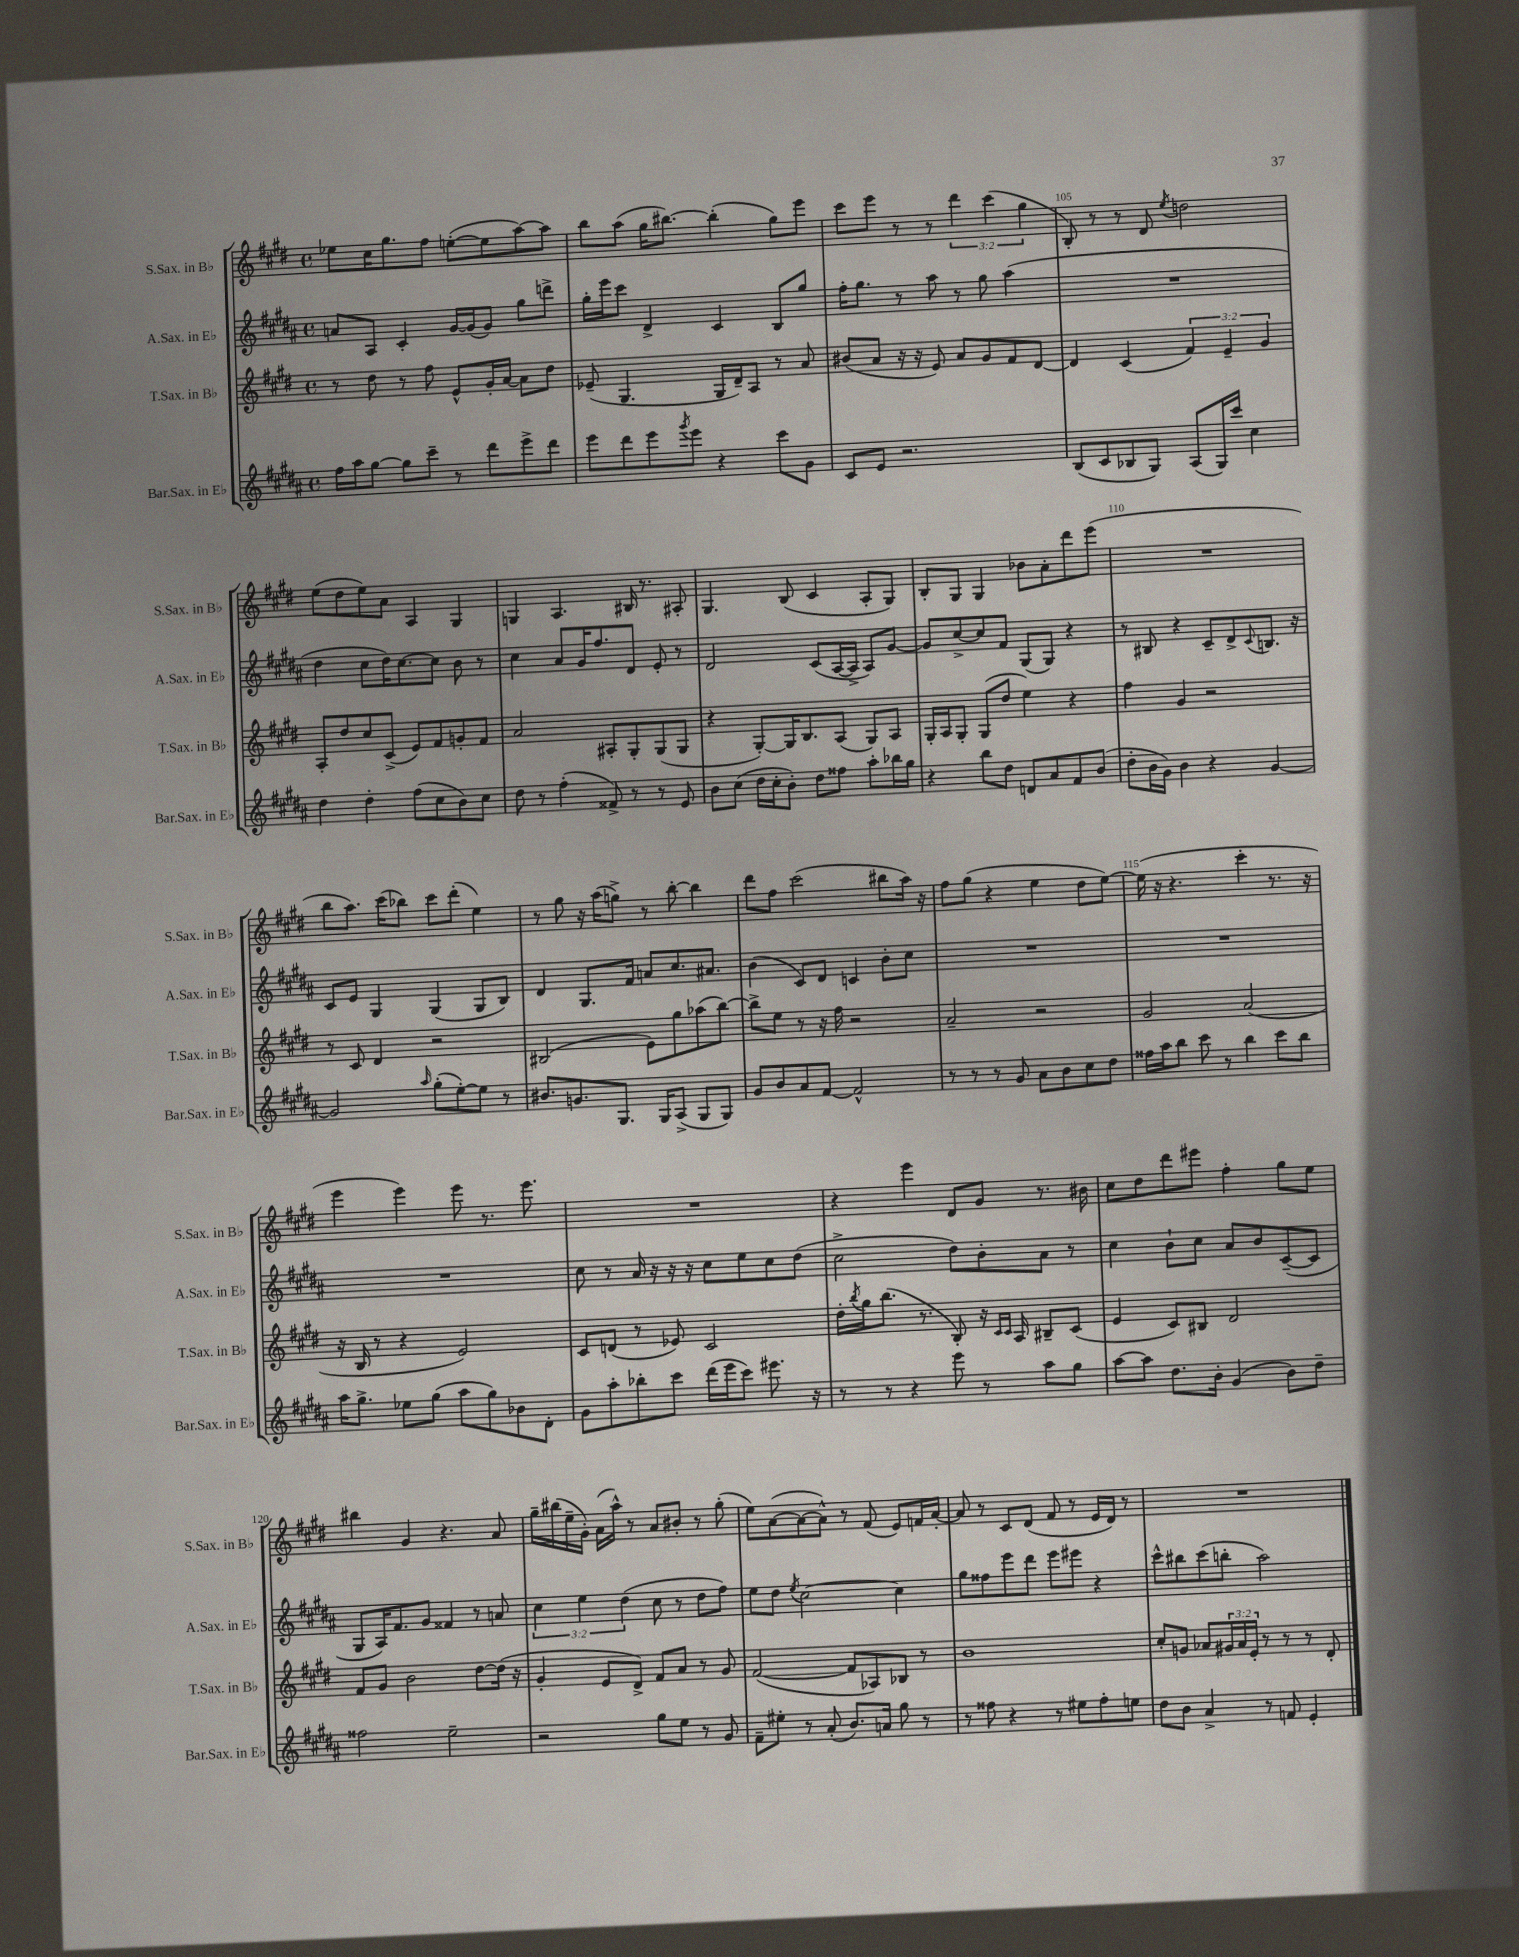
<<
\new StaffGroup <<
\new Staff = "s0" \with { instrumentName = "S.Sax. in Bb" shortInstrumentName = "S.Sax. in Bb" } {
    \clef treble \key e \major \defaultTimeSignature \time 4/4 \override Staff.TupletNumber.text = #tuplet-number::calc-fraction-text
    ees''8 cis''16 gis''8. fis''8 e''8~-.( e''8 a''8~) a''8 |
    b''8 a''8( gis''16 bis''8.~) bis''4-.( gis''8) e'''8 |
    cis'''8 e'''8 r8 r8 \tuplet 3/2 { dis'''4 cis'''4( gis''4 } |
    b8-.) r8 r8 dis'8 \acciaccatura { e''8 } d''2 |
    e''8( dis''8 e''8) a'8 a4 gis4 |
    g4 a4. bis16 r8. ais8-. |
    gis4. b8( cis'4 a8-. gis8) |
    b8-. gis8 gis4 bes'8 a'8-. dis'''8 e'''8( |
    R1 |
    b''8 a''8.) cis'''16( bes''8) cis'''8 dis'''8-.( e''4) |
    r8 gis''8 r16 a''16( g''8->) r8 b''8~-. b''4 |
    dis'''8 fis''8 cis'''2( bis''8 a''16) r16 |
    fis''8 gis''8( r4 e''4 dis''8 e''8~) |
    e''16( r16 r4. cis'''4-. r8. r16 |
    e'''4 e'''4) e'''8 r8. e'''8. |
    R1 |
    r4 e'''4 dis'8 gis'8 r8. bis'16 |
    cis''8 dis''8 dis'''8 eis'''8 fis''4-. gis''8 e''8 |
    bis''4 gis'4 r4. a'8 |
    gis''16-- bis''16( e''16-- gis'16-.) a'16( a''16-^) r8 a'8 bis'8-. r8 gis''8-.( |
    e''8) a'8~( a'8~ a'8-^) r8 fis'8( e'8) f'16 a'16~-. |
    a'8 r8 cis'8 dis'8( fis'8 r8 e'16 dis'16) r8 |
    R1 \bar "|." |
}
\new Staff = "s1" \with { instrumentName = "A.Sax. in Eb" shortInstrumentName = "A.Sax. in Eb" } {
    \clef treble \key b \major \defaultTimeSignature \time 4/4 \override Staff.TupletNumber.text = #tuplet-number::calc-fraction-text
    a'8 ais8 cis'4-. gis'16~ gis'16( gis'8) gis''8 d'''8-> |
    gis''16-. e'''16 cis'''8 dis'4-> cis'4 b8 gis''8 |
    fis''16-. gis''8. r8 ais''8 r8 gis''8 ais''4( |
    R1 |
    dis''4 cis''8 dis''16) cis''8.~ cis''8 b'8 r8 |
    cis''4 ais'8 gis'16 fis''8. dis'8 e'8-. r8 |
    dis'2 cis'8( ais16~ ais16-> ais8) gis'8~ |
    gis'8 cis''8~-> cis''8 fis'8 gis8( gis8) r4 |
    r8 bis8 r4 cis'8-- dis'8-> \appoggiatura { cis'8 } b8. r16 |
    cis'8 e'8 gis4 gis4( gis8 b8) |
    dis'4 gis8. fis'16 a'8 cis''8. ais'8. |
    b'4( cis'8) dis'8 c'4 b'8-. cis''8 |
    R1 |
    R1 |
    R1 |
    cis''8 r8 ais'16 r16 r16 r16 cis''8 e''8 cis''8 dis''8( |
    cis''2-> dis''8) b'8-. ais'8 r8 |
    cis''4 b'8-! cis''8 ais'8 b'8 cis'8~--( cis'8 |
    gis8 ais16) fis'8. gis'8 fisis'4 r8 a'8 |
    \tuplet 3/2 { cis''4 e''4 dis''4( } cis''8 r8 dis''8 fis''8) |
    e''8 dis''8 \acciaccatura { e''8 } cis''2~ cis''4 |
    gis''8 fisis''8 e'''8 dis'''8 e'''8 eis'''8 r4 |
    cis'''8-^ bis''8 cis'''8( b''8-. ais''2) \bar "|." |
}
\new Staff = "s2" \with { instrumentName = "T.Sax. in Bb" shortInstrumentName = "T.Sax. in Bb" } {
    \clef treble \key e \major \defaultTimeSignature \time 4/4 \override Staff.TupletNumber.text = #tuplet-number::calc-fraction-text
    r8 dis''8 r8 fis''8 e'8-^ gis'16-. a'16~ a'8 dis''8 |
    ees'8--( gis4. gis16 dis'16--) a8 r8 a'8 |
    bis'8( a'8 r16 r16 e'8) a'8 gis'8 fis'8 dis'8~ |
    dis'4 cis'4( \tuplet 3/2 { fis'4) e'4-- gis'4 } |
    a8-. dis''8 cis''8 cis'8->( e'8) fis'8 g'8-. fis'8 |
    a'2 ais8-. gis8-. gis8( gis8 |
    r4 gis8~-.) gis16 b8. a8( gis8) a8 |
    gis16-. a16 gis8-. gis8( dis''8 e''4) r4 |
    fis''4 gis'4 r2 |
    r8 cis'8 dis'4 r2 |
    bis2( e'8) gis''8 aes''8( b''8~) |
    b''8-> e''8 r8 r16 fis''16 r2 |
    a'2-- r2 |
    gis'2 a'2( |
    r16 b16 r8 r4 e'2) |
    cis'8 d'8( r8 ees'8) cis'2 |
    dis''16-. \acciaccatura { b''8 } gis''16 b''8.( r8. b8-.) r16 \grace { cis'16 cis'16 } a16 bis8-- cis'8( |
    e'4 cis'8) bis8 dis'2 |
    fis'8 gis'8 b'2 dis''8~ dis''16( r16 |
    gis'4-. e'8 dis'8->) fis'8 a'8 r8 gis'8 |
    fis'2~( fis'8 aes8) bes8 r8 |
    b'1 |
    cis''8-. g'8 aes'8 \tuplet 3/2 { gis'16 aes'16 e'16-. } r8 r8 r8 dis'8-. \bar "|." |
}
\new Staff = "s3" \with { instrumentName = "Bar.Sax. in Eb" shortInstrumentName = "Bar.Sax. in Eb" } {
    \clef treble \key b \major \defaultTimeSignature \time 4/4
    fis''16 ais''16 gis''8~ gis''8 cis'''8-- r8 dis'''8 e'''8-> dis'''8 |
    e'''8 dis'''8 e'''8 \acciaccatura { gis'''8 } e'''8 r4 cis'''8 gis'8 |
    cis'8 e'8 r2. |
    b8( cis'8 bes8 gis8) ais8( gis16) cis'''16 cis''4 |
    dis''4 dis''4-. fis''8( cis''8 b'8) cis''8 |
    dis''8 r8 fis''4-.( fisis'8->) r8 r8 e'8 |
    b'8 cis''8( dis''16 cis''16-. b'8-.) dis''8 fisis''8 ais''8-. bes''16 gis''16 |
    r4 b''8 dis''8 d'8 ais'8 fis'8 b'8( |
    dis''8-. b'16 gis'16) b'4 r4 gis'4~ |
    gis'2 \grace { ais''16 } gis''8-.( e''8~-.) e''8 r8 |
    bis'8. g'8. gis8. gis16 ais8->( gis8 gis8) |
    gis'8 b'8 ais'8 fis'8~ fis'2-^ |
    r8 r8 r8 gis'8 ais'8 b'8 cis''8 dis''8 |
    fisis''16 ais''16 b''8 cis'''8 r8 b''4 cis'''8 b''8 |
    ais''16 gis''8.-> ees''8 gis''8( ais''8 gis''8) bes'8 dis'8-. |
    gis'8 ais''8-. bes''8-. cis'''8 dis'''16( e'''16 cis'''8) eis'''8. r16 |
    r8 r8 r4 e'''8 r8 ais''8 gis''8 |
    ais''8~ ais''8 dis''8. b'16-. gis'4( b'8) dis''8-- |
    fisis''2 e''2-- |
    r2 gis''8 e''8 r8 gis'8 |
    fis'8-- eis''8-. r8 ais'8-.( b'8.) a'16 gis''8 r8 |
    r8 fisis''8 r4 r8 eis''8 fisis''8-. e''8 |
    dis''8 b'8 ais'4-> r8 f'8 e'4-. \bar "|." |
}
>>
>>
\layout { \context { \Score currentBarNumber = #102 \override BarNumber.break-visibility = ##(#f #t #t) barNumberVisibility = #(every-nth-bar-number-visible 5) } }
